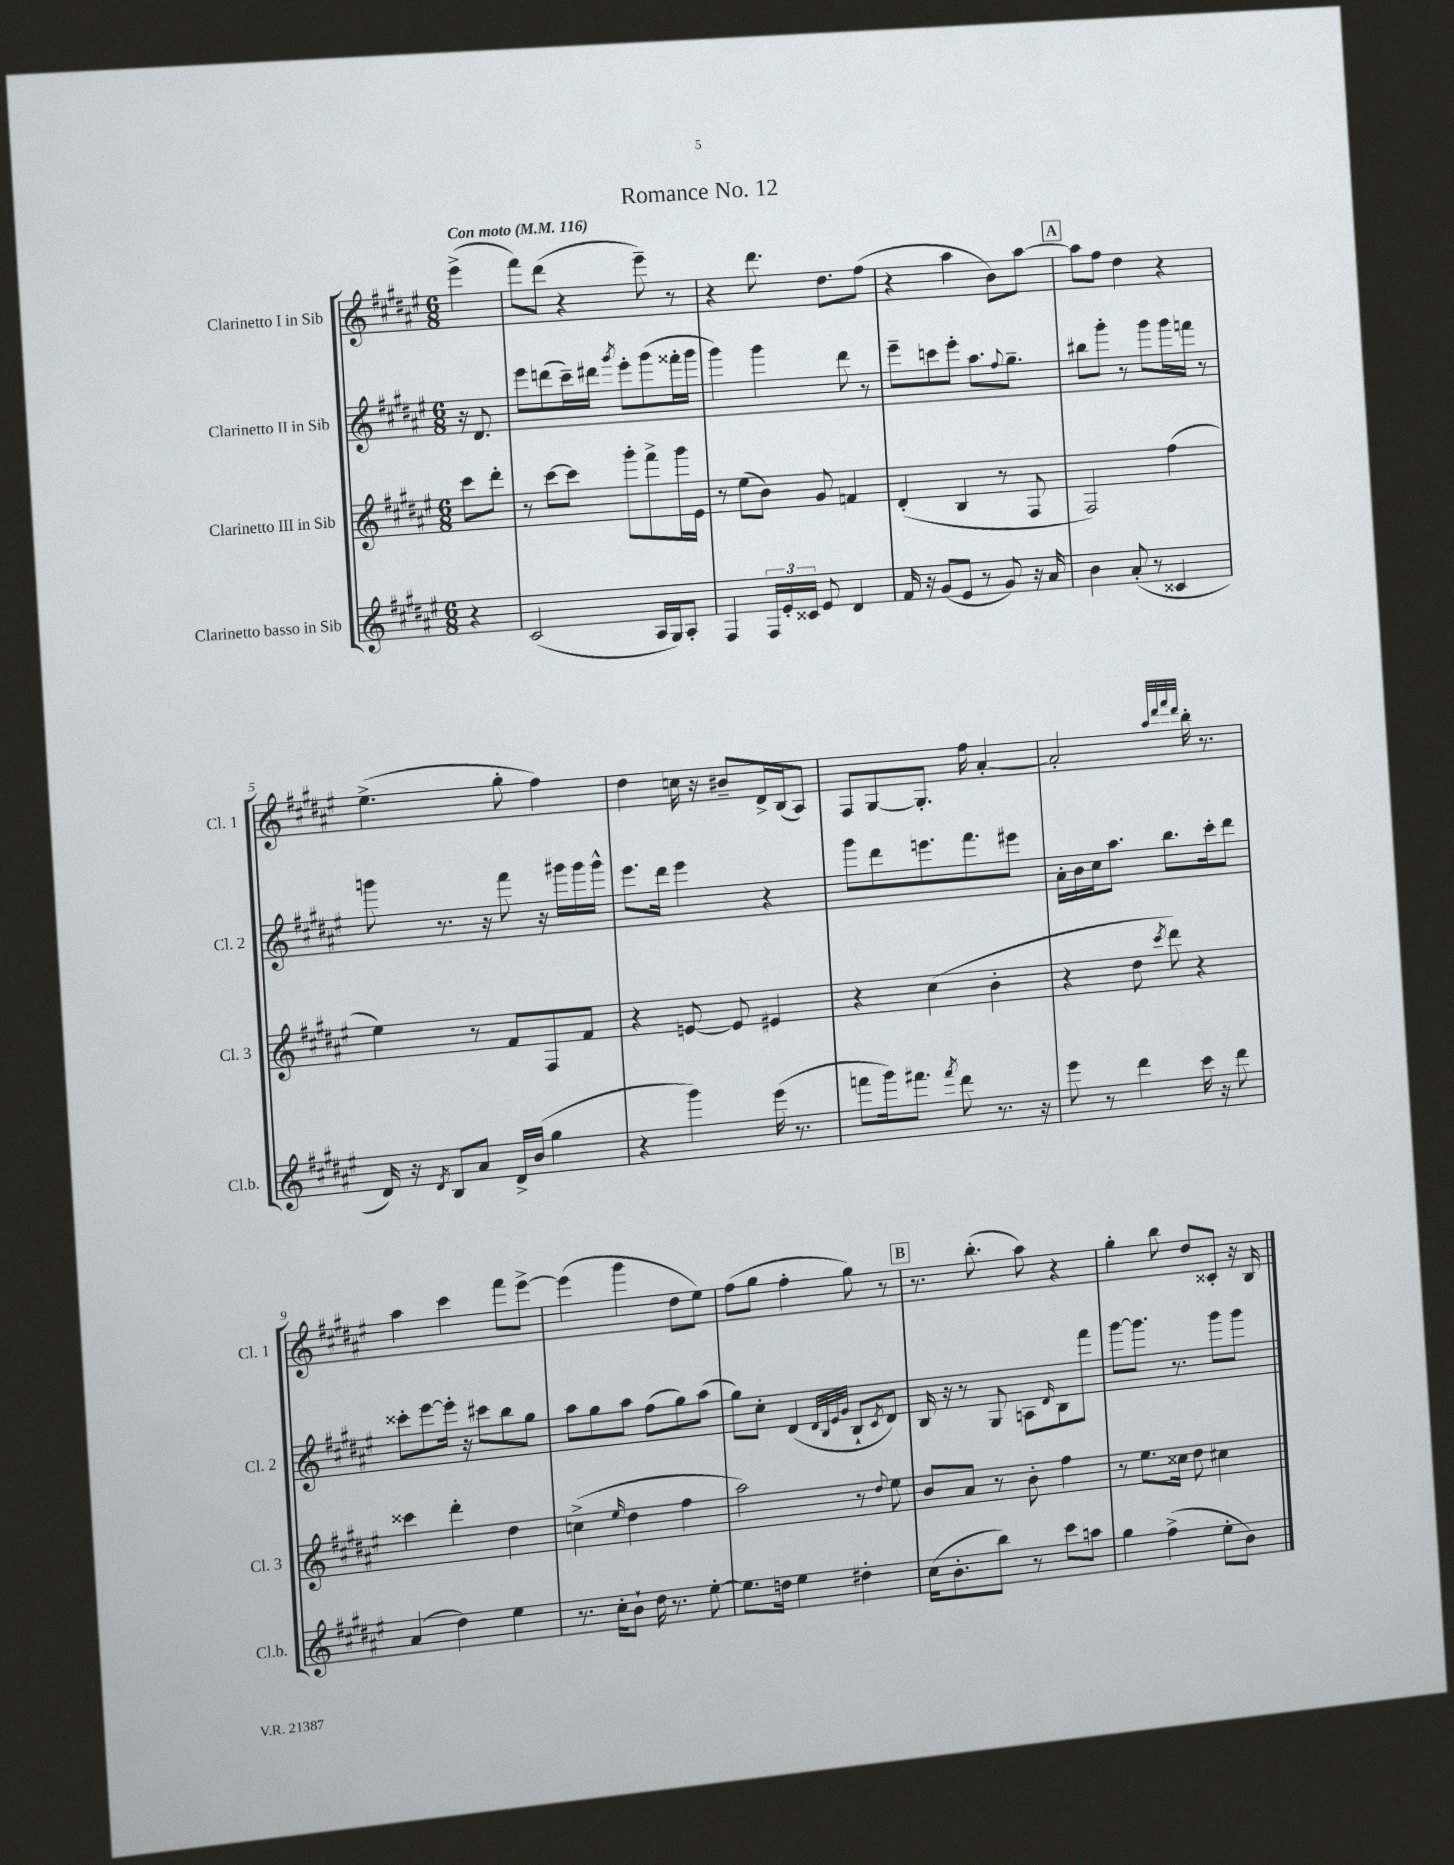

**kern	**kern	**kern	**kern
*staff4	*staff3	*staff2	*staff1
*clefG2	*clefG2	*clefG2	*clefG2
*k[f#c#g#d#a#e#]	*k[f#c#g#d#a#e#]	*k[f#c#g#d#a#e#]	*k[f#c#g#d#a#e#]
*M6/8	*M6/8	*M6/8	*M6/8
*MM116	*MM116	*MM116	*MM116
4r	8ccc#\L	16r	(4eee#^\
.	.	8.d#/	.
.	8ddd#'\J	.	.
=	=	=	=
(2c#/	8r	8eee#\L	8fff#\L)
.	[8ccc#\L	(8ddd\	(8ddd#\J
.	8ccc#\]J	16ccc#~\L)	4r
.	.	16ddd#\JJ	.
.	.	8qggg#/	.
.	8ggg#'\L	8eee#'\L	.
16A#/LL	8fff#^\	(8ggg#\	8eee#~\)
16G#/J)	.	.	.
8A#'/J	16ggg#\L	16fff##'\L	8r
.	16e#\JJ	16ggg#\JJ	.
=	=	=	=
4F#/	8r	4ggg#\)	4r
.	(8ee#\L	.	.
24F#/LL	8b\J)	4ggg#\	8.ddd#\
24e#'/	.	.	.
24c##/JJ	.	.	.
8e#/	8g#/	.	.
.	.	.	8.dd#\L
4d#/	4f/	8ddd#\	.
.	.	8r	(8ff#\J
=	=	=	=
16f#/	(4d#'/	8eee#~\L	4r
16r	.	.	.
(8g#/L	.	8ccc\	.
8e#/J	4B/	8eee#'\J	4aa#\
8r	.	8.aa#\L	.
8g#/)	8r	.	8b\L)
.	.	8qqff#/	.
.	.	8.gg#~\J	.
16r	8F#/	.	[8aa#\J
16a#/	.	.	.
=	=	=	=
4b\	2F#/)	8bb#\L	8aa#\]L
.	.	8ggg#'\J	8ff#\J
(8a#'/	.	8r	4dd#\
8r	.	8ggg#\L	.
4c##/	(4ff#\	16ggg#\L	4r
.	.	16fff\JJ	.
.	.	8r	.
=	=	=	=
16d#/)	4ee#\)	8ggg\	(4.ee#^\
16r	.	.	.
8qd#/	.	.	.
8B/L	.	8.r	.
8a#/J	8r	.	.
.	.	16r	.
16d#^/LL	8f#/L	8fff#\	8gg#'\
(16b/JJ	.	.	.
4gg#\	8F#/	16r	4ff#\)
.	.	16ggg#\LL	.
.	8f#/J	16ggg#\	.
.	.	16ggg#^^\JJ	.
=	=	=	=
4r	4r	8.eee#\L	4dd#\
.	.	16ddd#\Jk	.
4ggg#\)	[8e/	4eee#\	16cc\
.	.	.	16r
.	8e/]	.	8b#~/L
(16eee#\	4e#/	4r	16d#^/L
8.r	.	.	(16B/J
.	.	.	8A#/J)
=	=	=	=
8fff\L	4r	8ggg#\L	8F#/L
16ggg#\k)	.	8ddd#\	[8G#/
8.fff#\J	.	.	.
.	(4cc#\	8.eee\	8.G#'/]J
8qfff#/	.	.	.
8ddd#\	.	.	.
.	.	8.fff#\	16ff#\
8.r	4b'\	.	[4a#'/
.	.	8eee#\J	.
16r	.	.	.
=	=	=	=
8eee#\	4r	16a#'\LL	2a#'/]
.	.	16b\	.
8r	.	16cc#\J	.
.	.	8.aa#\J	.
4ddd#\	8dd#\	.	.
.	8qccc#/	.	.
.	8ddd#\)	8.bb\L	.
.	.	.	32qqaa#/LLL
.	.	.	32qqddd#/
.	.	.	32qqfff#/
.	.	.	32qqddd#/JJJ
16ccc#\	4r	.	16bb'\
16r	.	16ccc#'\k	8.r
8ddd#\	.	8ddd#\J	.
=	=	=	=
(4a#/	4ccc##\	8ccc##'\L	4aa#\
.	.	[8eee#\	.
4dd#\)	4ddd#'\	16eee#'\]Jk	4ccc#\
.	.	16r	.
.	.	8ccc#\L	.
4ee#\	4dd#\	8bb\	8fff#\L
.	.	8gg#\J	[8eee#^\J
=	=	=	=
8.r	(4cc^\	8aa#\L	(4eee#\]
.	.	8gg#\	.
16cc#'\LK	.	.	.
.	16qqee#/	.	.
8b`\J	4dd#\	8aa#\J	4ggg#\
16dd#\	.	(8ff#\L	.
8.r	.	.	.
.	4ff#\	8gg#\)	8dd#\L
[8ee#'\	.	(8aa#\J	8ee#\J)
=	=	=	=
8.ee#\]L	2aa#\)	8gg#\L)	(8ff#\L
.	.	8cc#'\J	8gg#\J
16dd\Jk	.	.	.
4ee#\	.	(4d#/	4ff#'\
.	.	32qqd#/LLL	.
.	.	32qqB/	.
.	.	32qqe#/	.
.	.	32qqg#/JJJ	.
4dd#'\	8r	8B`/L	8gg#\)
.	8qqdd#/	8qc#/	.
.	8ee#\	8d#/J)	8r
=	=	=	=
(16cc#\LK	8b/L	16B/	8.r
8.b'\	.	16r	.
.	8a#/J	8r	.
.	.	.	(8.bb'\
8bb\J)	8r	8G#/	.
8r	8b'\	8A\L	8aa#\)
.	.	16qqd#/	.
8ccc#\L	4ff#\	8B\	4r
8aa\J	.	8fff#\J	.
=	=	=	=
4gg#\	8r	[8ggg#\L	4gg#'\
.	8.ee#\L	8.ggg#\]J	.
(4ff#^\	.	.	8bb\
.	16cc##\Jk	8.r	.
.	8dd#\	.	8dd#/L
8ee#'\L	4cc#\	8ggg#\L	8c##'/J
8b\J)	.	8ggg#\J	16r
.	.	.	16B/
==	==	==	==
*-	*-	*-	*-
